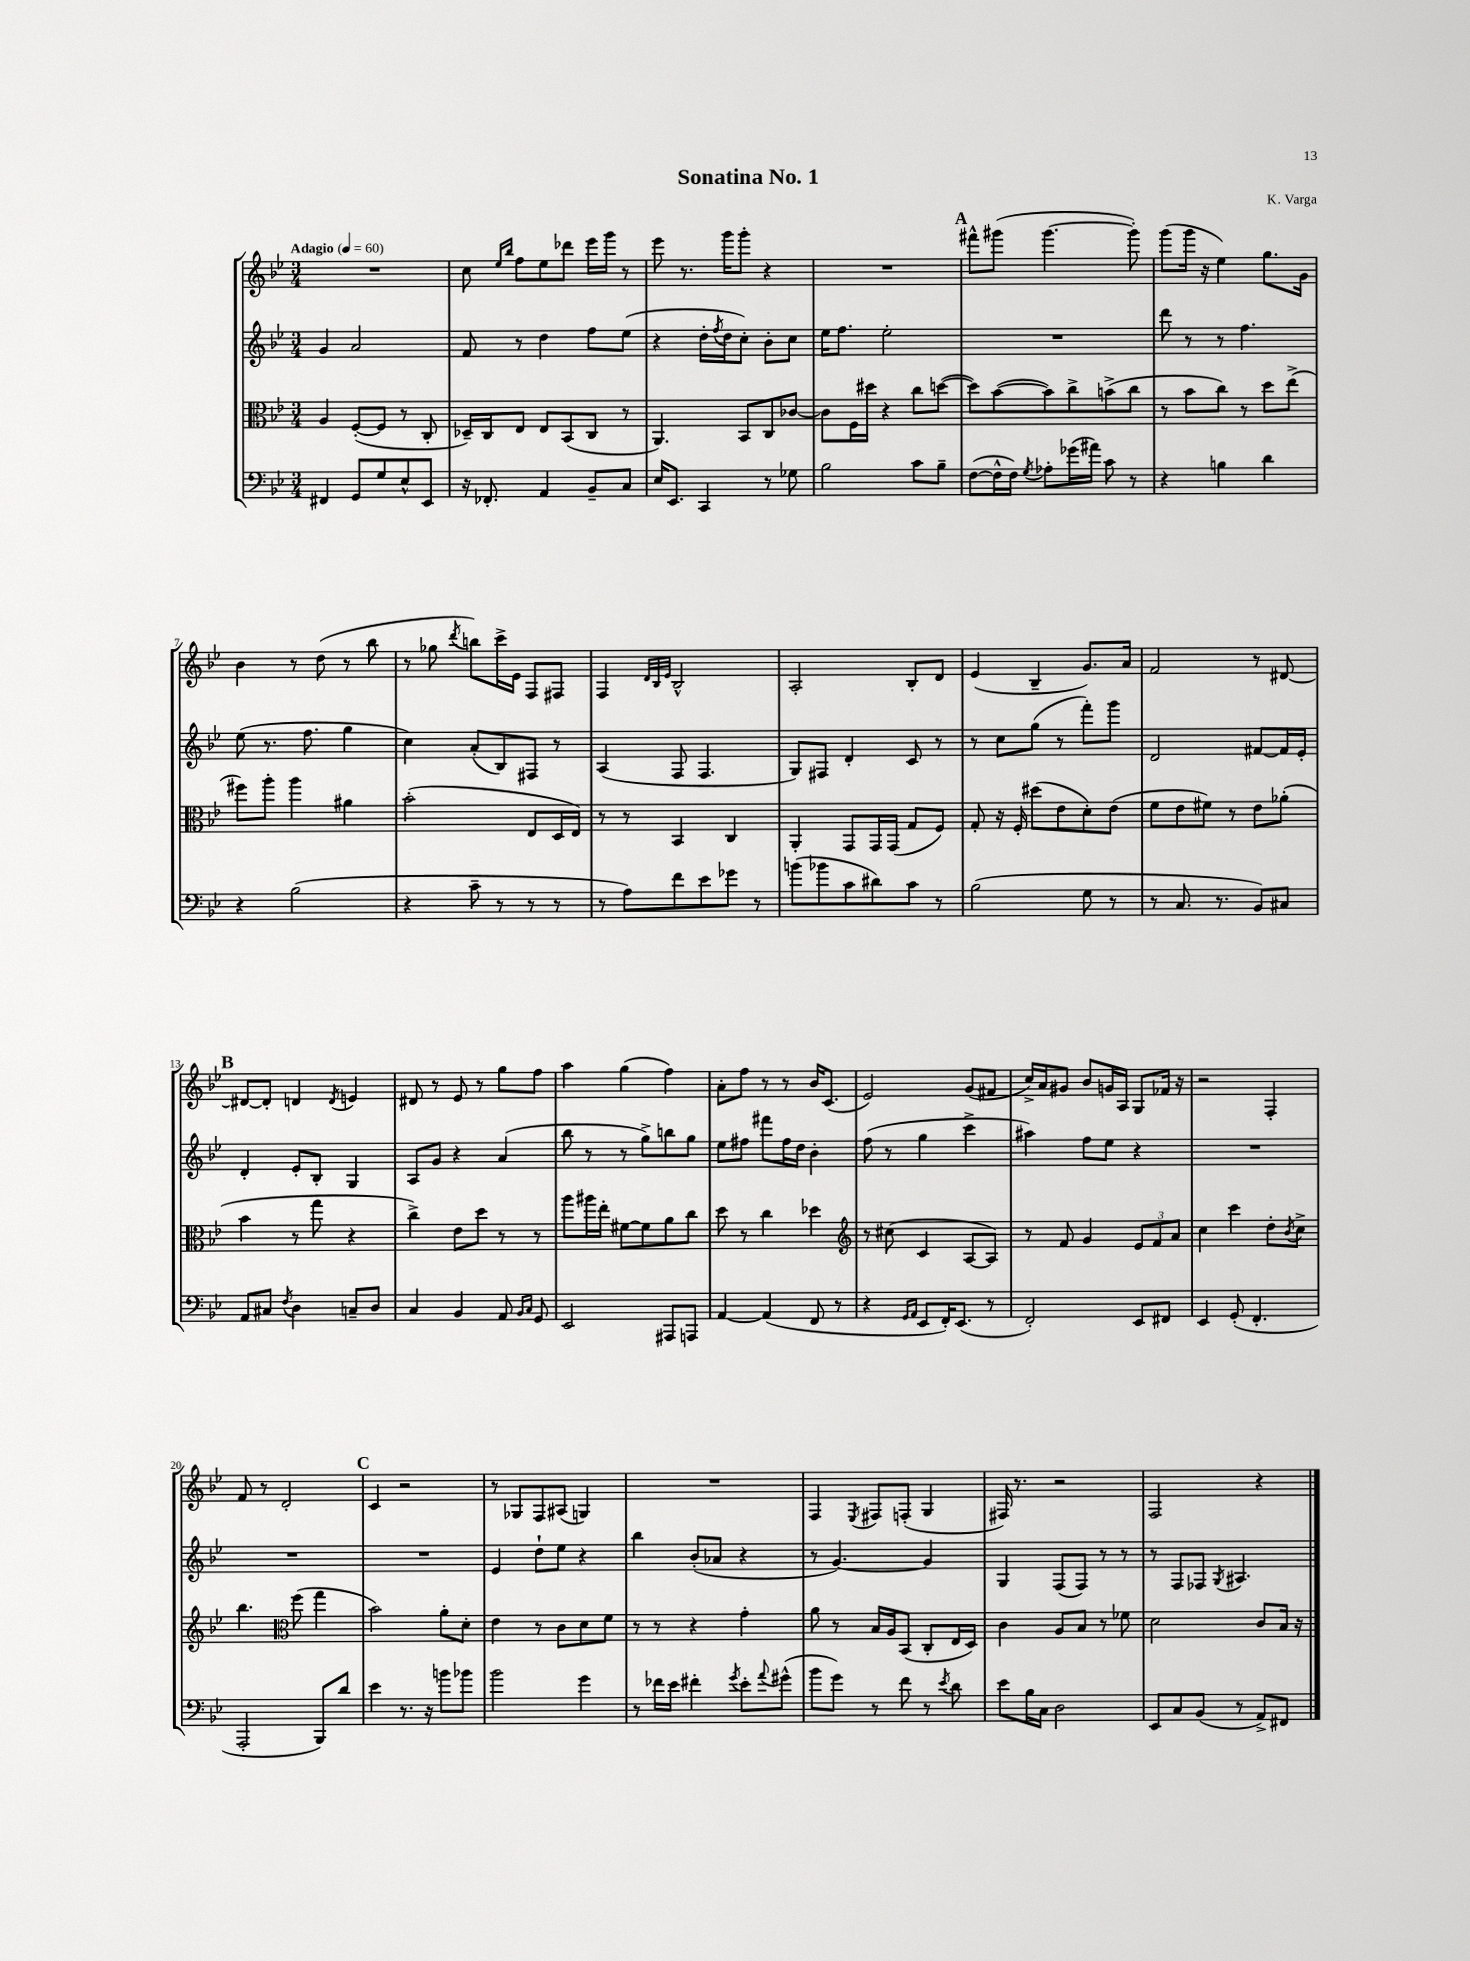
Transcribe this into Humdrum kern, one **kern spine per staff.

**kern	**kern	**kern	**kern
*staff4	*staff3	*staff2	*staff1
*clefF4	*clefC3	*clefG2	*clefG2
*k[b-e-]	*k[b-e-]	*k[b-e-]	*k[b-e-]
*M3/4	*M3/4	*M3/4	*M3/4
*MM60	*MM60	*MM60	*MM60
4FF#	4A	4g	2.r
8GG	([8F'	2a	.
8G	8F]	.	.
8E-^^	8r	.	.
8EE-	8C'	.	.
=	=	=	=
16r	16D-~)	8f	8cc
8.FF-'	16C	.	.
.	.	.	16qqee-
.	.	.	16qqbb-
.	8E-	8r	8ff
4AA	8E-	4dd	8ee-
.	(8BB-	.	8ddd-
8BB-~	8C	8ff	16eee-
.	.	.	16ggg
8C	8r	(8ee-	8r
=	=	=	=
16E-	4.AA)	4r	8eee-
8.EE-	.	.	.
.	.	.	8.r
4CC	.	16dd'	.
.	.	8qff	.
.	.	16dd	16ggg
.	8BB-	8cc')	8ggg'
8r	8C	8b-'	4r
8G-	[8c-	8cc	.
=	=	=	=
2B-	8c-]	16ee-	2.r
.	.	8.ff	.
.	16F	.	.
.	16dd#	.	.
.	4r	2ee-'	.
8c	8cc	.	.
8B-~	([8dd	.	.
=	=	=	=
([8F	8dd])	2.r	8fff#^^
16F^^]	([8b-	.	(8ggg#
16F)	.	.	.
8qG	.	.	.
8A-'	8b-])	.	[4.ggg#
(16g-	8cc^	.	.
16a#)	.	.	.
8c	(8b^	.	.
8r	8cc	.	8ggg#'])
=	=	=	=
4r	8r	8ddd	(8ggg
.	8b-	8r	16ggg
.	.	.	16r
4B	8cc)	8r	4ee-)
.	8r	4.ff	.
4d	8dd	.	8.gg
.	(8ee-^	.	.
.	.	.	16g
=	=	=	=
4r	8ff#)	(8ee-	4b-
.	8aa'	8.r	.
(2B-	4aa	.	8r
.	.	8.ff	.
.	.	.	(8dd
.	4a#	4gg	8r
.	.	.	8bb-
=	=	=	=
4r	(2b-'	4cc)	8r
.	.	.	8gg-
.	.	.	8qddd
8c~	.	(8a'	8bb)
8r	.	8B-)	16ccc^
.	.	.	16e-
8r	8E-	8F#	8F
8r	16D	8r	8F#
.	16E-)	.	.
=	=	=	=
8r	8r	(4A	4F
8A)	8r	.	.
.	.	.	32qqd
.	.	.	32qqB-
.	.	.	32qqe-
8f	4BB-	8F	2B-^^
8e-	.	4.F	.
8g-	4C	.	.
8r	.	.	.
=	=	=	=
(8b	4AA'	8G)	2A'
8b-	.	8F#	.
8c	8GG	4d'	.
8d#)	16GG	.	.
.	(16GG	.	.
8c	8G	8c	8B-'
8r	8F)	8r	8d
=	=	=	=
(2B-	8G'	8r	(4e-
.	16r	8cc	.
.	16F'	.	.
.	(8dd#	(8gg	4B-~
.	8e-	8r	.
8G	8d')	8fff')	8.g)
8r	(8e-	8ggg	.
.	.	.	16a
=	=	=	=
8r	8f	2d	2f
8.C	8e-	.	.
.	8f#)	.	.
8.r	.	.	.
.	8r	.	.
8BB-)	8e-	[8f#	8r
8C#	(8a-'	16f#]	[8d#
.	.	16e-'	.
=	=	=	=
8AA	4b-	4d'	8d#_
8C#	.	.	8d#']
8qF	.	.	.
4D	8r	8e-'	4d
.	8gg	8B-'	.
.	.	.	8qd
8C~	4r	4G	4e
8D	.	.	.
=	=	=	=
4C	4cc^)	8A	8d#
.	.	8g	8r
4BB-	8e-	4r	8e-
.	8dd	.	8r
8AA	8r	(4a	8gg
16qqBB-	.	.	.
16qqC	.	.	.
8GG	8r	.	8ff
=	=	=	=
2EE-	8aa	8bb-	4aa
.	16aa#	8r	.
.	16ee-'	.	.
.	[8f#	8r	(4gg
.	8f#]	8gg^)	.
8AAA#	8a	8bb	4ff)
8AAA	8cc	8gg	.
=	=	=	=
[4AA	8dd	8ee-	8a'
.	8r	8ff#	8ff
(4AA]	4cc	8fff#	8r
.	.	16ff#	8r
.	.	16dd	.
8FF	4dd-	4b-'	16b-
.	.	.	(8.c
8r	.	.	.
=	=	=	=
*	*clefG2	*	*
4r	8r	(8ff	2e-)
.	(8cc#	8r	.
16qqGG	.	.	.
16qqAA	.	.	.
8EE-	4c	4gg	.
16FF')	.	.	.
(8.EE-	.	.	.
.	[8A	4ccc^	(8g
8r	8A])	.	8f#
=	=	=	=
2FF')	8r	4aa#)	16cc^)
.	.	.	16a
.	8f	.	8g#
.	4g	8ff	8b-
.	.	8ee-	16g
.	.	.	16A
8EE-	12e-	4r	8G
.	12f	.	.
8FF#	.	.	16f-
.	12a	.	.
.	.	.	16r
=	=	=	=
4EE-	4cc	2.r	2r
(8GG'	4ccc	.	.
4.FF'	.	.	.
.	8dd'	.	4F'
.	8qb-	.	.
.	8cc^	.	.
=	=	=	=
2AAA'	4.bb-	2.r	8f
.	.	.	8r
.	.	.	2d'
*	*clefC3	*	*
.	(8ff	.	.
8BBB-)	4gg	.	.
8d	.	.	.
=	=	=	=
4e-	2b-)	2.r	4c
8.r	.	.	2r
16r	.	.	.
8b	8a'	.	.
8b-	8d'	.	.
=	=	=	=
2b-	4e-	4e-	8r
.	.	.	8G-
.	8r	8dd`	8F
.	8c	8ee-	(8A#
4g	8d	4r	4G)
.	8f	.	.
=	=	=	=
8r	8r	4bb-	2.r
16f-	8r	.	.
16e-	.	.	.
4f#'	4r	(8b-'	.
.	.	8a-	.
8qg	.	.	.
8e-'	4g'	4r	.
8qqa	.	.	.
(8g#^^	.	.	.
=	=	=	=
8b-	8a	8r	4F
8g)	8r	[4.g)	.
.	.	.	8qE-
8r	16B-	.	8F#
.	16A	.	.
8f	(8BB-	.	(8F'
8r	8C'	4g]	4G
8qe-	.	.	.
8d	16E-	.	.
.	16D)	.	.
=	=	=	=
8e-	4c	4G	16F#)
.	.	.	8.r
16B-	.	.	.
16C	.	.	.
2D	8A	(8F	2r
.	8B-	8F)	.
.	8r	8r	.
.	8f-	8r	.
=	=	=	=
8EE-	2d	8r	2F
8C	.	8F	.
(8BB-	.	8F-	.
.	.	8qG	.
8r	.	4.A#	.
8AA^)	8c	.	4r
8FF#	16B-	.	.
.	16r	.	.
==	==	==	==
*-	*-	*-	*-
